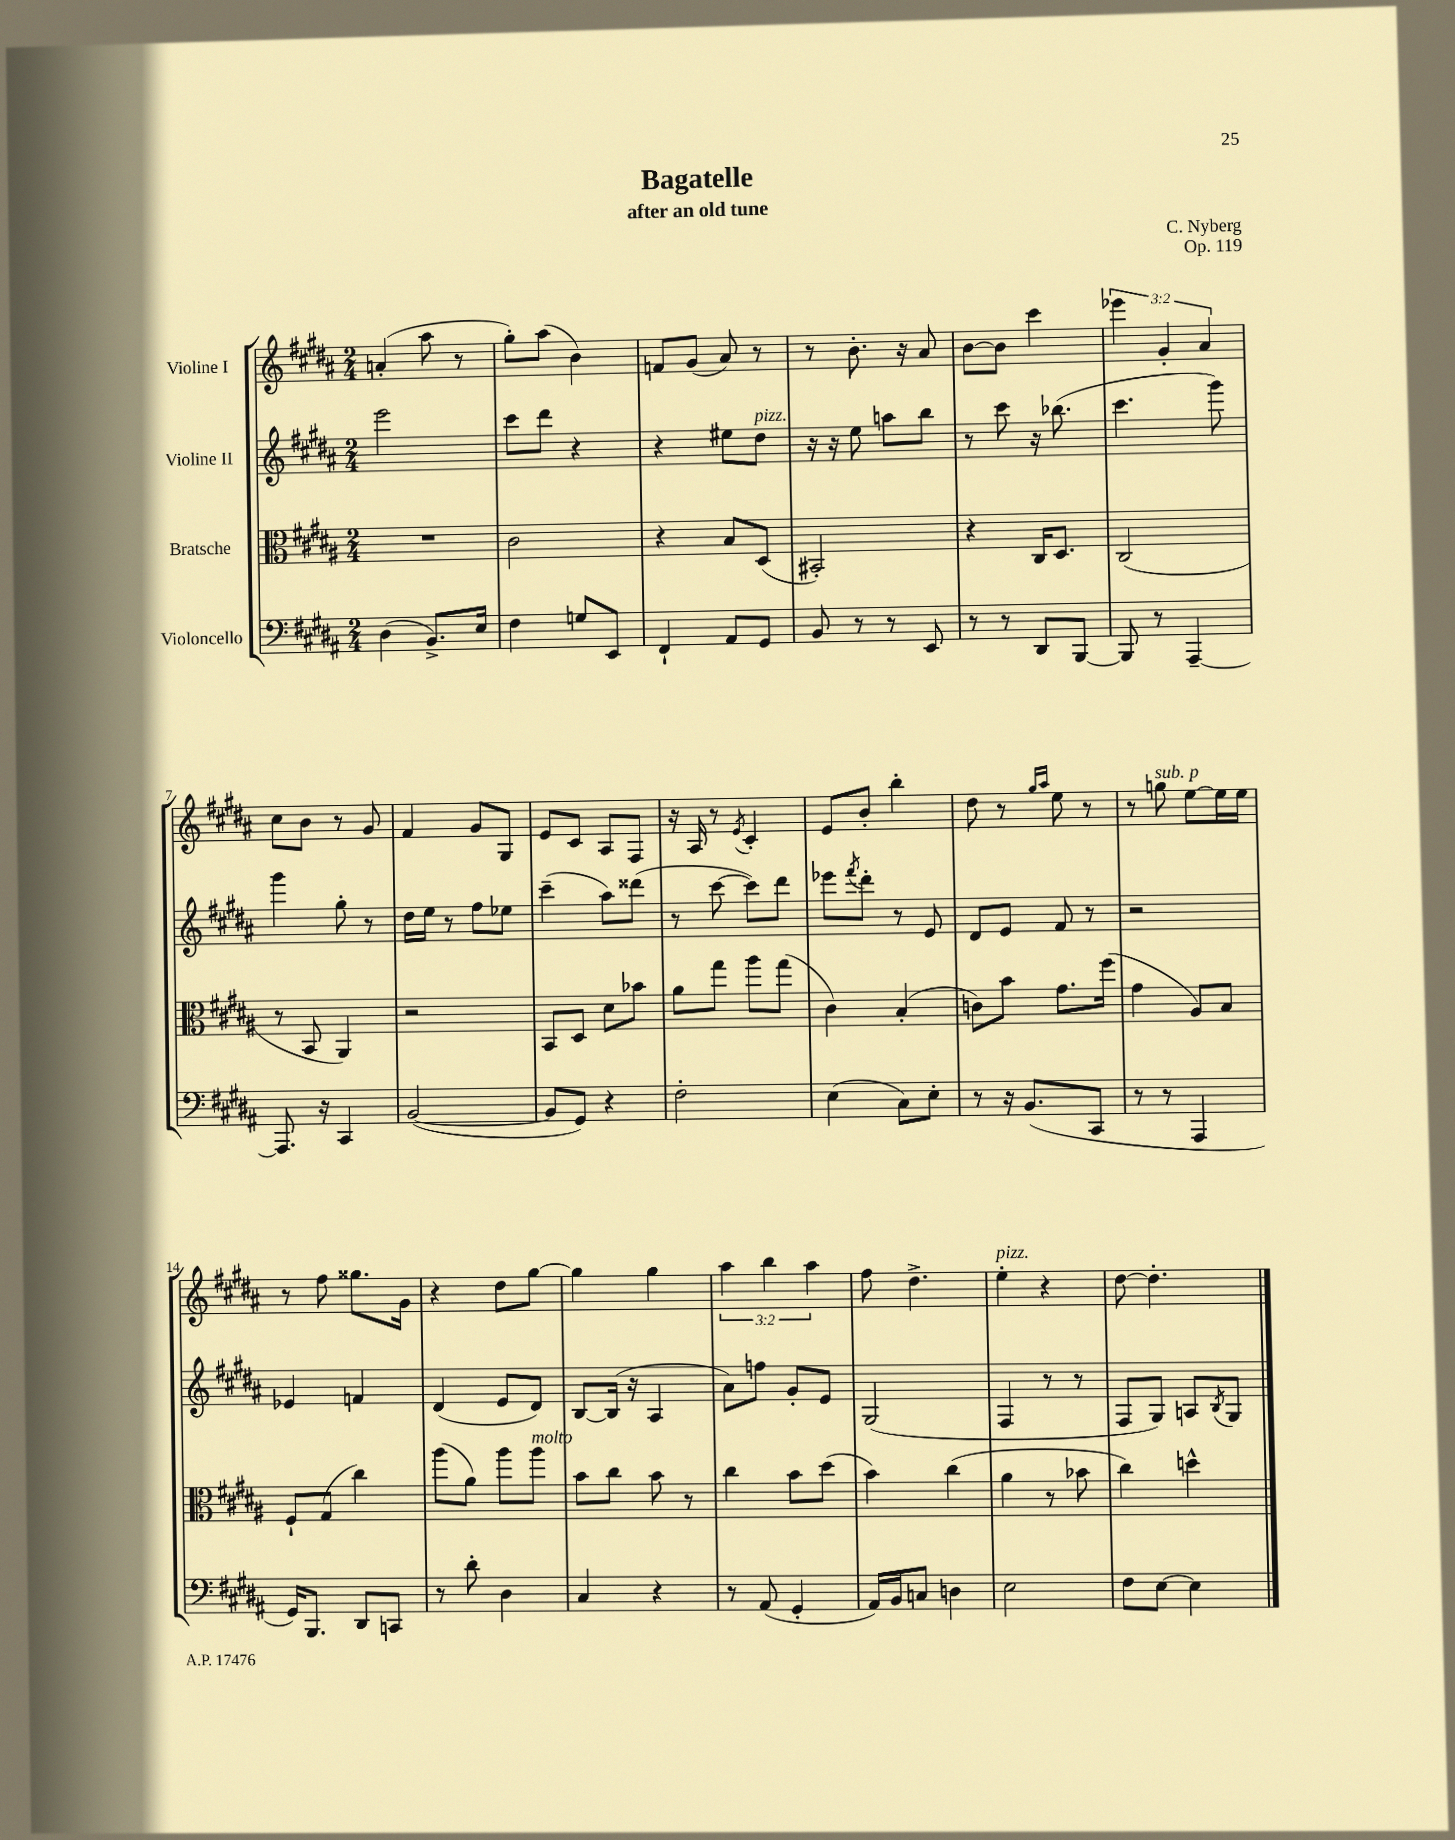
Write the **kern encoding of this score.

**kern	**kern	**kern	**kern
*part4	*part3	*part2	*part1
*staff4	*staff3	*staff2	*staff1
*I"Violoncello	*I"Bratsche	*I"Violine II	*I"Violine I
*clefF4	*clefC3	*clefG2	*clefG2
*k[f#c#g#d#a#]	*k[f#c#g#d#a#]	*k[f#c#g#d#a#]	*k[f#c#g#d#a#]
*M2/4	*M2/4	*M2/4	*M2/4
=1	=1	=1	=1
(4D#\	2r	2eee\	(4an'/
8.BB^/L)	.	.	8aa#\
.	.	.	8r
16E/Jk	.	.	.
=2	=2	=2	=2
4F#\	2c#\	8ccc#\L	8gg#'\L)
.	.	8ddd#\J	(8aa#\J
8Gn/L	.	4r	4b\)
8EE/J	.	.	.
=3	=3	=3	=3
4FF#`/	4r	4r	8fn/L
.	.	.	(8g#/J
8AA#/L	8B/L	8ee#X\L	8a#/)
!	!	!LO:TX:a:i:t=pizz.	!
8GG#/J	(8D#/J	8dd#\J	8r
=4	=4	=4	=4
8BB/	2BB#X'/)	16r	8r
.	.	16r	.
8r	.	8ee\	8.b'\
8r	.	8aan\L	.
.	.	.	16r
8EE/	.	8bb\J	8a#/
=5	=5	=5	=5
8r	4r	8r	[8b\L
8r	.	8ccc#\	8b\J]
8DD#/L	16C#/KL	16r	4ccc#\
.	8.D#/J	(8.bb-X\	.
[8BBB/J	.	.	.
=6	=6	=6	=6
8BBB/]	(2C#/	4.ccc#\	6eee-X\
8r	.	.	.
.	.	.	6g#'/
[4AAA#~/	.	.	.
.	.	.	6a#/
.	.	8ggg#\)	.
!!LO:LB:g=z
=7	=7	=7	=7
8.AAA#/]	8r	4ggg#\	8cc#\L
.	8BB/	.	8b\J
16r	.	.	.
4CC#/	4AA#/)	8gg#'\	8r
.	.	8r	8g#/
=8	=8	=8	=8
([2BB/	2r	16dd#\LL	4f#/
.	.	16ee\JJ	.
.	.	8r	.
.	.	8ff#\L	8g#/L
.	.	8ee-X\J	8G#/J
=9	=9	=9	=9
8BB/L]	8BB/L	(4ccc#~\	8e/L
8GG#/J)	8D#/J	.	8c#/J
4r	8d#\L	8aa#\L)	8A#/L
.	8b-X\J	(8ddd##X\J	8F#/J
=10	=10	=10	=10
2F#'\	8a#\L	8r	16r
.	.	.	16A#/
.	8gg#\J	[8ccc#\	8r
.	.	.	8qe/
.	8aa#\L	8ccc#\L])	4c#'/
.	(8gg#\J	8ddd#\J	.
=11	=11	=11	=11
(4E\	4c#\)	8eee-X\L	8e/L
.	.	8qfff#/	.
.	.	8ddd#'\J	8b'/J
8C#\L)	(4B'/	8r	4bb'\
8E'\J	.	8e/	.
=12	=12	=12	=12
8r	8cn\L)	8d#/L	8dd#\
16r	8b\J	8e/J	8r
(8.BB/L	.	.	.
.	.	.	16qqgg#/LL
.	.	.	16qqaa#/JJ
.	8.g#\L	8f#/	8ee\
8CC#/J	.	8r	8r
.	(16ff#\Jk	.	.
=13	=13	=13	=13
8r	4g#\	2r	8r
!	!	!	!LO:TX:a:i:t=sub. p
8r	.	.	8ggn\
4AAA#/	8A#/L)	.	[8ee\L
.	8B/J	.	16ee\L]
.	.	.	16ee\JJ
!!LO:LB:g=z
=14	=14	=14	=14
16GG#/KL)	8F#`/L	4e-X/	8r
8.BBB/J	.	.	.
.	(8G#/J	.	8ff#\
8DD#/L	4cc#\)	4fn/	8.gg##X\L
8CCn/J	.	.	.
.	.	.	16g#\Jk
=15	=15	=15	=15
8r	(8aa#\L	(4d#/	4r
8d#'\	8a#\J)	.	.
4D#\	8aa#\L	8e/L	8dd#\L
!	!LO:TX:a:i:t=molto	!	!
.	8aa#\J	8d#/J)	[8gg#\J
=16	=16	=16	=16
4C#/	8b\L	[8B/L	4gg#\]
.	8cc#\J	(16B/Jk]	.
.	.	16r	.
4r	8b\	4A#/	4gg#\
.	8r	.	.
=17	=17	=17	=17
8r	4cc#\	8a#\L)	6aa#\
(8AA#/	.	8ffn\J	.
.	.	.	6bb\
4GG#'/	8b\L	8g#'/L	.
.	.	.	6aa#\
.	(8dd#\J	8e/J	.
=18	=18	=18	=18
16AA#/LL)	4b\)	(2G#/	8ff#\
16BB/J	.	.	.
8Cn/J	.	.	4.dd#^\
4Dn\	(4cc#\	.	.
=19	=19	=19	=19
!	!	!	!LO:TX:a:i:t=pizz.
2E\	4a#\	4F#/	4ee'\
.	8r	8r	4r
.	8b-X\	8r	.
=20	=20	=20	=20
8F#\L	4cc#\)	8F#/L	[8dd#\
[8E\J	.	8G#/J)	4.dd#'\]
4E\]	4ddn^^\	8An/L	.
.	.	8qB/	.
.	.	8G#/J	.
==	==	==	==
*-	*-	*-	*-
